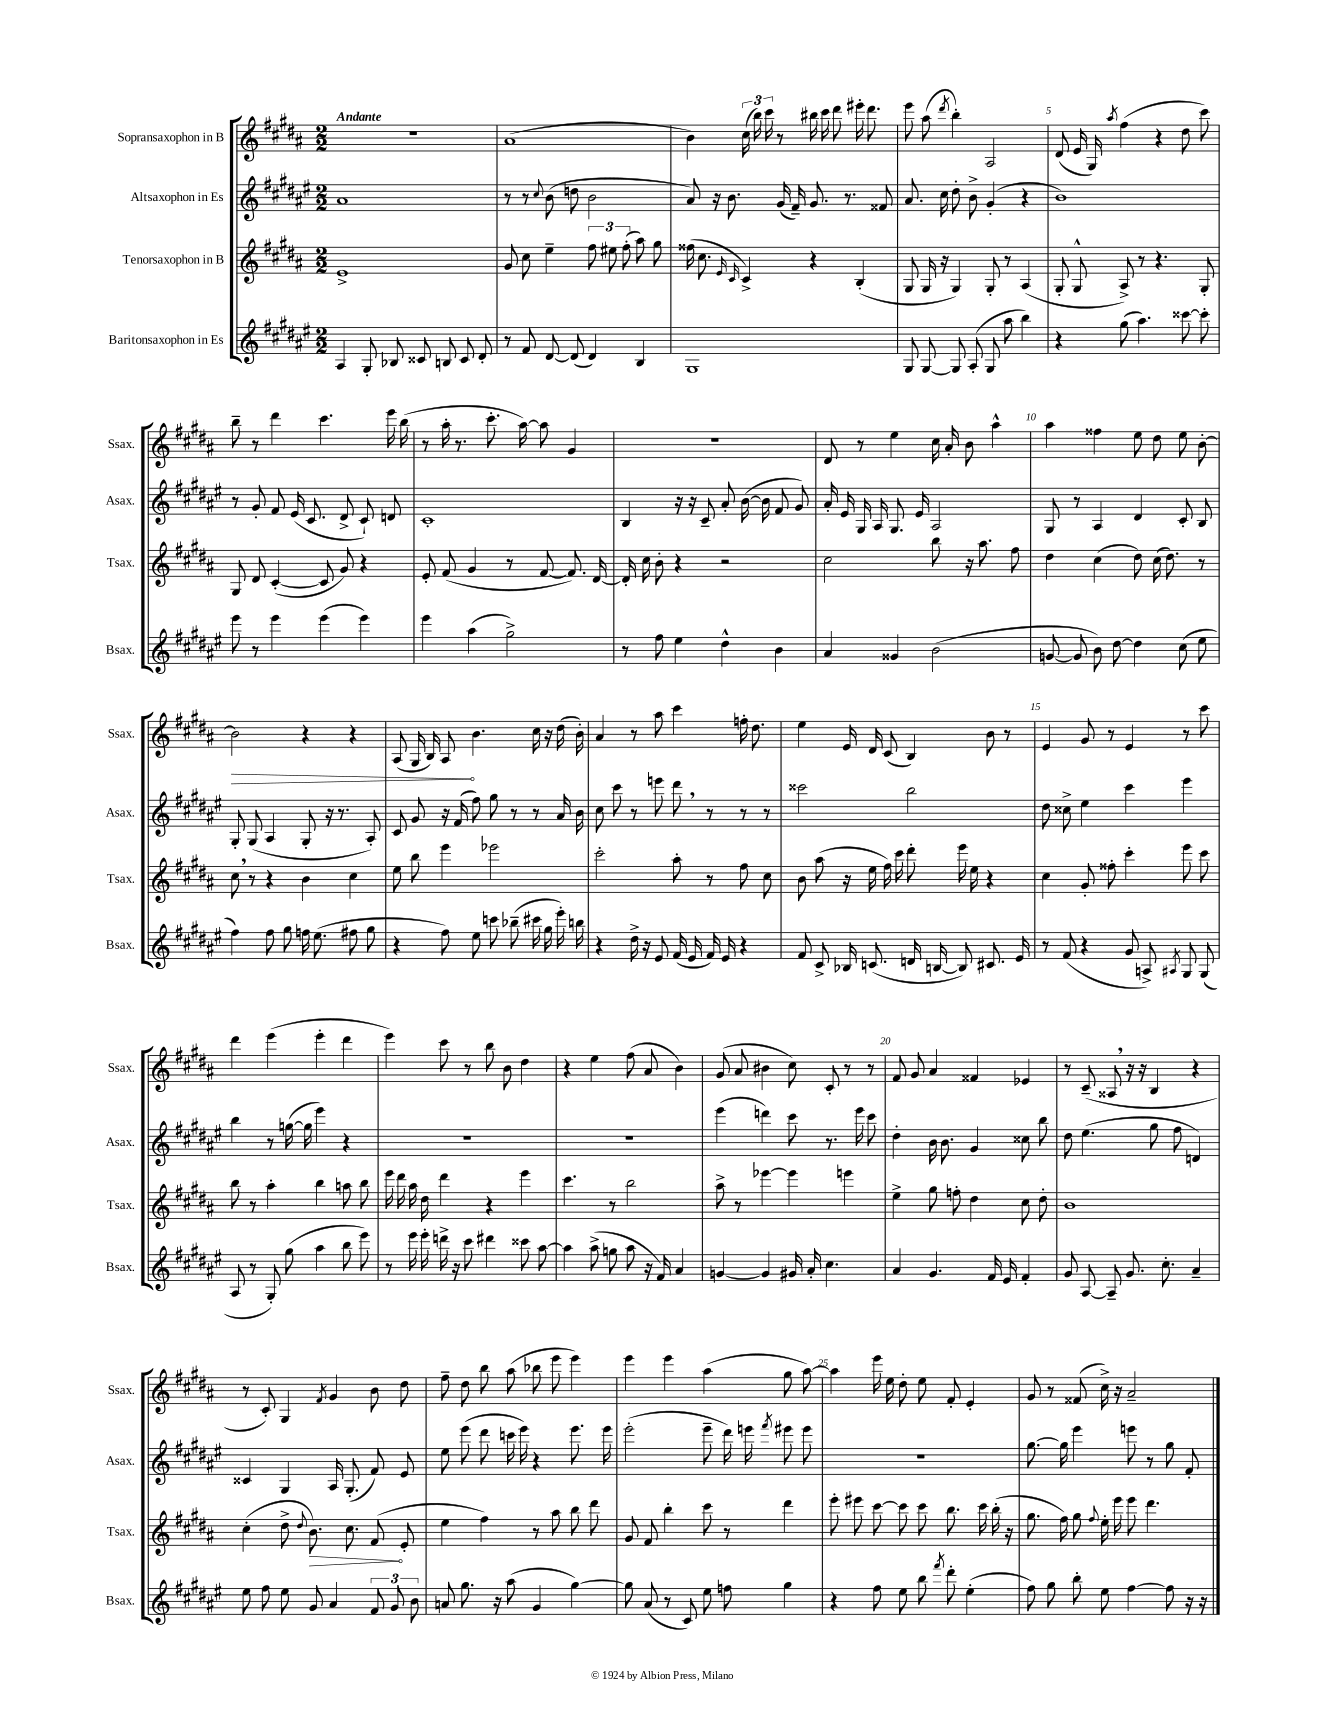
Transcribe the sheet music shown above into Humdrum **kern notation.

**kern	**kern	**kern	**kern
*staff4	*staff3	*staff2	*staff1
*clefG2	*clefG2	*clefG2	*clefG2
*k[f#c#g#d#a#e#]	*k[f#c#g#d#a#]	*k[f#c#g#d#a#e#]	*k[f#c#g#d#a#]
*M2/2	*M2/2	*M2/2	*M2/2
4A#	1e^	1a#	1r
8G#'	.	.	.
8B-	.	.	.
8c##	.	.	.
8B	.	.	.
8c##	.	.	.
8d#'	.	.	.
=	=	=	=
8r	8g#	8r	(1a#
8f#	8cc#	8r	.
.	.	8qqcc#	.
[8d#	4ee~	(8b	.
(8d#]	.	8dd	.
4d#)	12ff#	2b	.
.	12ee#	.	.
.	(12ff#'	.	.
4B	8aa#)	.	.
.	8gg#	.	.
=	=	=	=
1G#	(16ff##	8a#)	4b)
.	8.cc#	.	.
.	.	16r	.
.	.	8.b	.
.	16qqe	.	.
.	16qqc#	.	.
.	4c#^)	.	(24cc#
.	.	.	24bb)
.	.	.	24ccc#
.	.	(16g#	8r
.	.	16f#~)	.
.	4r	8.g#	16bb#
.	.	.	16ccc#
.	.	.	8ddd#
.	.	8.r	.
.	(4B'	.	16eee#'
.	.	.	8.ddd#
.	.	8f##	.
=	=	=	=
8G#	8G#	8.a#	8eee
[8G#	16G#	.	(8aa#
.	16r	16cc#	.
.	.	.	8qddd#
8G#]	4G#)	8dd#'	4bb')
(8A#'	.	8b^	.
8G#	8G#'	(4g#'	2A#
8aa#	8r	.	.
4bb)	(4A#	4r	.
=	=	=	=
4r	8G#'	1b)	(8d#
.	8G#^^	.	16e
.	.	.	16G#)
.	.	.	8qaa#
(8gg#	8A#^)	.	(4ff#
4.aa#)	8r	.	.
.	4.r	.	4r
[8ccc##	.	.	8dd#
8ccc##']	8G#'	.	8ccc#)
=	=	=	=
8eee#	8G#	8r	8bb~
8r	8d#	8g#'	8r
4eee#	([4c#'	8f#	4ddd#
.	.	(16e#	.
.	.	8.c#	.
(4eee#	8c#]	.	4.ccc#
.	8g#)	8d#^	.
4eee#)	4r	8c#`)	.
.	.	8d	16eee
.	.	.	(16bb
=	=	=	=
4eee#	8e'	1c#'	8r
.	(8f#	.	16aa#'
.	.	.	8.r
(4aa#	4g#	.	.
.	.	.	8.ccc#'
2gg#^)	8r	.	.
.	.	.	[16aa#)
.	[8f#	.	8aa#]
.	8.f#])	.	4g#
.	[16d#	.	.
=	=	=	=
8r	16d#']	4B	1r
.	16cc#	.	.
8ff#	8b'	.	.
4ee#	4r	16r	.
.	.	16r	.
.	.	8c#~	.
4dd#^^	2r	8a#'	.
.	.	([16b	.
.	.	16b]	.
4b	.	8f#	.
.	.	8g#)	.
=	=	=	=
4a#	2cc#	16a#'	8d#
.	.	16e#	.
.	.	16G#	8r
.	.	16A#	.
4g##	.	8.G#	4ee
.	.	16e#	.
(2b	8bb	2A#	16cc#
.	.	.	16a#'
.	16r	.	8b
.	8.aa#	.	.
.	.	.	4aa#^^
.	8ff#	.	.
=	=	=	=
[8g	4dd#	8G#	4aa#
8g]	.	8r	.
8b)	(4cc#	4A#	4ff##
[8dd#	.	.	.
4dd#]	8dd#)	4d#	8ee
.	(16cc#	.	8dd#
.	8.dd#)	.	.
(8cc#	.	8c#'	8ee
8ee#	8r	8B	[8b'
=	=	=	=
4ff#)	8cc#	8G#'	2b]
.	8r	(8G#	.
8ff#	4r	4A#	.
8gg#	.	.	.
16ff	4b	8G#'	4r
(8.ee#	.	.	.
.	.	16r	.
.	.	8.r	.
8ff#	4cc#	.	4r
8gg#	.	8A#')	.
=	=	=	=
4r	8ee	8c#	(8A#
.	8bb	8g#	16G#
.	.	.	16B)
8ff#)	4eee	16r	8A#
.	.	(16f#	.
8ee#	.	8ff#)	4.b
8ccc	2eee-	8gg#	.
(8bb-~	.	8r	.
16ccc#	.	8r	16cc#
16gg#	.	.	16r
16eee#')	.	16a#	(16dd#
16bb	.	16b	16b')
=	=	=	=
4r	2ccc#'	8cc#	4a#
.	.	8ccc#	.
16dd#^	.	8r	8r
16r	.	.	.
8e#	.	8eee	8aa#
(16f#	8aa#'	8ddd#	4ccc#
16e#	.	.	.
16f#)	8r	8r	.
16e#	.	.	.
4r	8ff#	8r	16ff'
.	.	.	8.dd#
.	8cc#	8r	.
=	=	=	=
8f#	8b	2ccc##	4ee
8c#^	(8aa#	.	.
16B-	16r	.	16e
(8.c	16ee	.	16d#
.	16ff#)	.	(8c#
.	16ccc#	.	.
16d	8ddd#'	2bb	4B)
[16B	.	.	.
8B])	16eee	.	.
.	16ee	.	.
8.c#	4r	.	8b
.	.	.	8r
16e#	.	.	.
=	=	=	=
8r	4cc#	8dd#	4e
(8f#	.	8cc##^	.
4r	8g#'	4ee#	8g#
.	8ff##'	.	8r
8g#	4ccc#'	4ccc#	4e
8A^)	.	.	.
8qA#	.	.	.
8G#	8eee	4eee#	8r
(8G#	8ccc#	.	8ccc#
=	=	=	=
8A#	8bb	4bb	4ddd#
8r	8r	.	.
8G#')	4aa#'	8r	(4eee
(8gg#	.	([16gg	.
.	.	16gg]	.
4aa#	4bb	4eee#)	4eee'
8bb	8aa	4r	4ddd#
8eee#)	8bb	.	.
=	=	=	=
8r	16eee	1r	4eee)
.	16ddd#	.	.
16eee#	16aa#	.	.
16eee#'	16dd#	.	.
16ddd^	4ddd#	.	8ccc#
16r	.	.	.
8ccc#	.	.	8r
4ddd#	4r	.	8bb
.	.	.	8b
8ccc##	4eee	.	4dd#
[8aa#	.	.	.
=	=	=	=
4aa#]	4.ccc#	1r	4r
(8aa#^	.	.	4ee
8gg	8r	.	.
8aa#	2bb	.	(8ff#
16r	.	.	8a#
16f#)	.	.	.
4a#	.	.	4b)
=	=	=	=
[4g	8aa#^	(4eee#	(8g#
.	8r	.	8a#
4g]	[4eee-	4ddd)	4b#
16g#	4eee-]	8ccc#	8cc#)
16a#'	.	.	.
4.cc#	.	8.r	8c#'
.	4eee	.	8r
.	.	16eee#	.
.	.	8ccc#	8r
=	=	=	=
4a#	4ee^	4dd#'	8f#
.	.	.	8g#
4.g#	8gg#	16b	4a#
.	.	8.b	.
.	8ff'	.	.
.	4dd#	4g#	4f##
16f#	.	.	.
16e#	.	.	.
4f#'	8cc#	8cc##	4e-
.	8dd#'	8bb	.
=	=	=	=
8g#	1b	8dd#	8r
[8A#	.	(4.ee#	(8c#~
8A#~]	.	.	8A##
8.g#	.	.	16r
.	.	.	16r
.	.	8gg#	4B
8.cc#'	.	.	.
.	.	8ff#	.
4a#~	.	4d)	4r
=	=	=	=
8ee#	(4cc#'	4c##	8r
8ff#	.	.	8c#')
8ee#	8dd#^	4G#	4G#
.	8qqdd#	.	.
8g#	8.b)	.	.
.	.	.	8qf#
4a#	.	16A#	4g#
.	8.cc#	(8.G#'	.
12f#	(8f#	8f#)	8b
12g#	.	.	.
.	8e'	8e#	8dd#
12b	.	.	.
=	=	=	=
8a	4ee	8ee#	8ff#~
8.gg#	.	(8eee#	8dd#
.	4ff#)	8ddd#	8bb
16r	.	.	.
(8aa#	.	16ccc	(8aa#
.	.	16eee#)	.
4g#	8r	4r	8bb-
.	8aa#	.	8eee
[4gg#)	8bb	8.eee#	4eee)
.	8ddd#	.	.
.	.	16eee#	.
=	=	=	=
8gg#]	8g#	(2eee#'	4eee
(8a#	8f#	.	.
8r	4bb'	.	4eee
8c#)	.	.	.
8ee#	8ccc#	8eee#~	(4aa#
8ff	8r	16ddd#)	.
.	.	16eee	.
.	.	8qfff#	.
4gg#	4ddd#	8eee#	8gg#
.	.	8eee#	[8aa#)
=	=	=	=
4r	8eee'	1r	4aa#]
.	8eee#	.	.
8ff#	[8ccc#	.	16eee
.	.	.	16ee
8ee#	8ccc#]	.	8dd#'
8bb	8ccc#	.	8ee
8qfff#	.	.	.
8ddd#'	8.bb	.	8f#'
(4ee#'	.	.	4e'
.	16ccc#	.	.
.	(16bb'	.	.
.	16r	.	.
=	=	=	=
8ff#)	8.gg#	[8.gg#	8g#
8gg#	.	.	8r
.	16ff#)	16gg#]	.
8bb'	8gg#	4eee#	(8f##
.	8qqff#	.	.
8ee#	16ee'	.	16cc#^)
.	16eee	.	16r
[4ff#	8eee	8eee	2a#~
.	4.ddd#	8r	.
8ff#]	.	8gg#	.
16r	.	8f#'	.
16r	.	.	.
==	==	==	==
*-	*-	*-	*-
